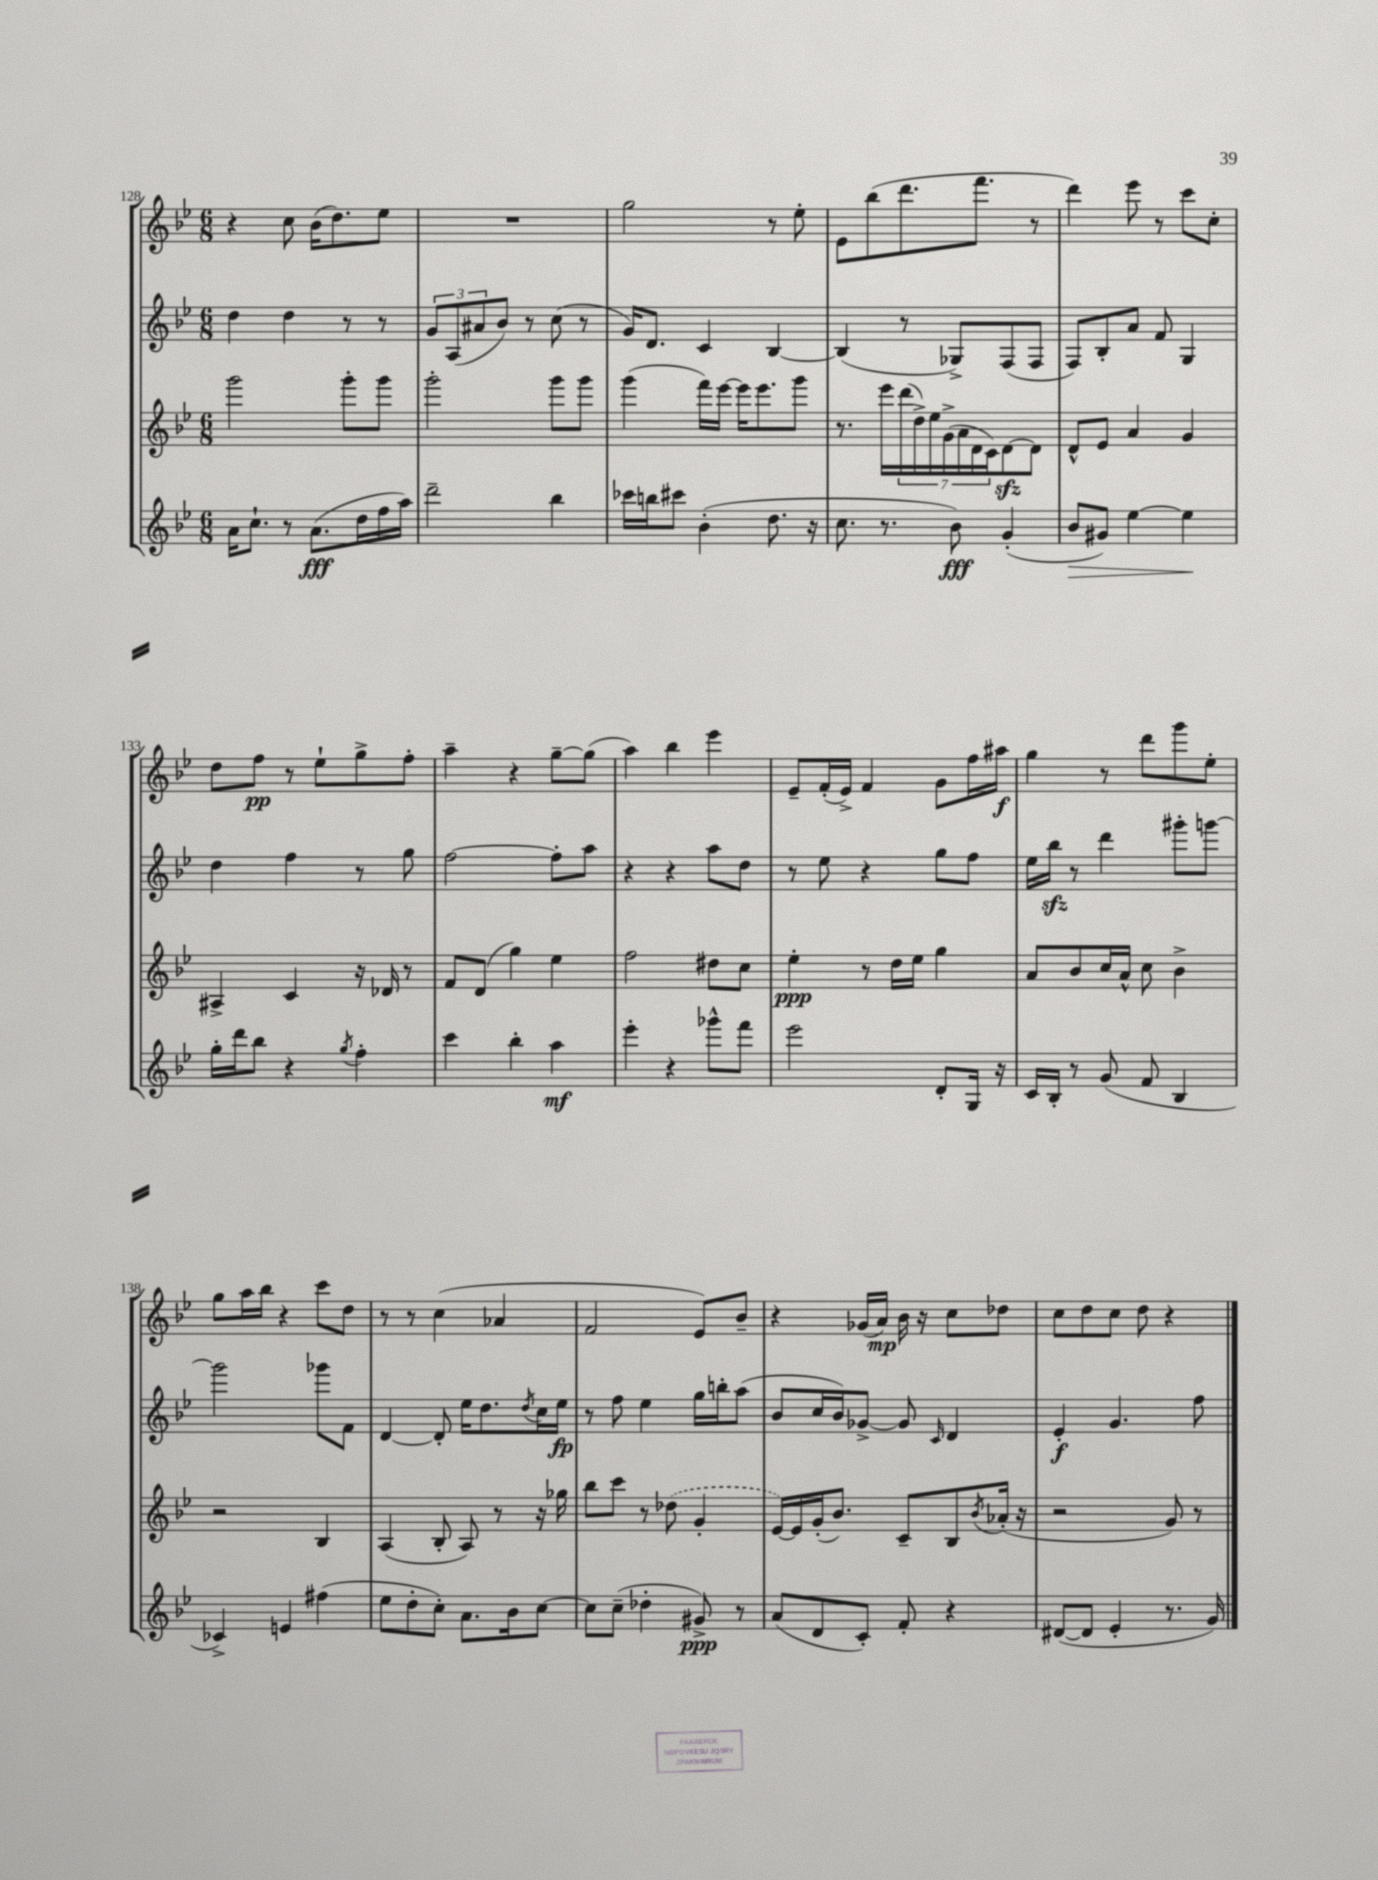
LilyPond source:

<<
\new StaffGroup <<
\new Staff = "s0" {
    \clef treble \key bes \major \numericTimeSignature \time 6/8
    r4 c''8 bes'16( d''8.) ees''8 |
    R2. |
    g''2 r8 ees''8-. |
    ees'8 bes''8( d'''8. f'''8. r8 |
    d'''4) ees'''8 r8 c'''8 c''8-. |
    d''8 f''8\pp r8 ees''8-! g''8-> f''8-. |
    a''4-- r4 g''8~-- g''8( |
    a''4) bes''4 ees'''4 |
    ees'8-- f'16-.( ees'16->) f'4 g'8 f''16 ais''16\f |
    g''4 r8 d'''8 g'''8 ees''8-. |
    g''8 a''16 bes''16 r4 c'''8 d''8 |
    r8 r8 c''4( aes'4 |
    f'2 ees'8) bes'8-- |
    r4 ges'16( a'16\mp) bes'16 r16 c''8 des''8 |
    c''8 d''8 c''8 d''8 r4 \bar "|." |
}
\new Staff = "s1" {
    \clef treble \key bes \major \numericTimeSignature \time 6/8
    d''4 d''4 r8 r8 |
    \tuplet 3/2 { g'8 a8( ais'8 } bes'8) r8 c''8( r8 |
    g'16) d'8. c'4 bes4~ |
    bes4( r8 ges8->) f8( f8 |
    f8) bes8-. a'8 f'8 g4 |
    d''4 f''4 r8 g''8 |
    f''2~ f''8-. a''8 |
    r4 r4 a''8 d''8 |
    r8 ees''8 r4 g''8 f''8 |
    ees''16 bes''16\sfz r8 d'''4 gis'''8-. g'''8~ |
    g'''2 ges'''8 f'8 |
    d'4~ d'8-. ees''16 d''8. \acciaccatura { d''8 } c''16 ees''16\fp |
    r8 f''8 ees''4 g''16 b''16-. a''8( |
    bes'8 c''16 bes'16) ges'8~-> ges'8 \grace { c'16 } d'4 |
    ees'4-.\f g'4. f''8 \bar "|." |
}
\new Staff = "s2" {
    \clef treble \key bes \major \numericTimeSignature \time 6/8
    g'''2 g'''8-. g'''8 |
    g'''2-. g'''8 g'''8 |
    g'''4( f'''16) ees'''16~ ees'''16 ees'''8. g'''8 |
    r8. ees'''16 \tuplet 7/4 { d'''16( d''16->) ees''16 g'16->( a'16 d'16 c'16) } d'8~\sfz d'8 |
    d'8-^ ees'8 a'4 g'4 |
    ais4-> c'4 r16 des'16 r8 |
    f'8 d'8( g''4) ees''4 |
    f''2 dis''8 c''8 |
    ees''4-.\ppp r8 d''16 ees''16 g''4 |
    a'8 bes'8 c''16 a'16-^ c''8 bes'4-> |
    r2 bes4 |
    a4( bes8-. a8) r8 r16 ges''16 |
    bes''8 c'''8 r8 \once \slurDashed des''8( g'4-. |
    ees'16~) ees'16 g'16-.( bes'8.) c'8-- bes8 \acciaccatura { bes'8 } aes'16-.( r16 |
    r2 g'8) r8 \bar "|." |
}
\new Staff = "s3" {
    \clef treble \key bes \major \numericTimeSignature \time 6/8
    a'16 c''8.-! r8 a'8.\fff( d''16 f''16 a''16) |
    d'''2-- bes''4 |
    ces'''16 b''16 cis'''8 bes'4-.( d''8. r16 |
    c''8. r8. bes'8\fff) g'4-.( |
    bes'8\> gis'8) ees''4~ ees''4\! |
    g''16-. d'''16 bes''8 r4 \acciaccatura { g''8 } f''4-. |
    c'''4 bes''4-. a''4\mf |
    ees'''4-. r4 ges'''8-^ f'''8 |
    ees'''2 d'8-. g16 r16 |
    c'16 bes16-. r8 g'8( f'8 bes4 |
    ces'4->) e'4 fis''4( |
    ees''8 d''8-. c''8-.) a'8. bes'16 c''8~ |
    c''8 c''8--( des''4-. gis'8->\ppp) r8 |
    a'8( d'8 c'8-.) f'8-. r4 |
    dis'8~( dis'8 ees'4-. r8. g'16) \bar "|." |
}
>>
>>
\layout { \context { \Score currentBarNumber = #128 } }
